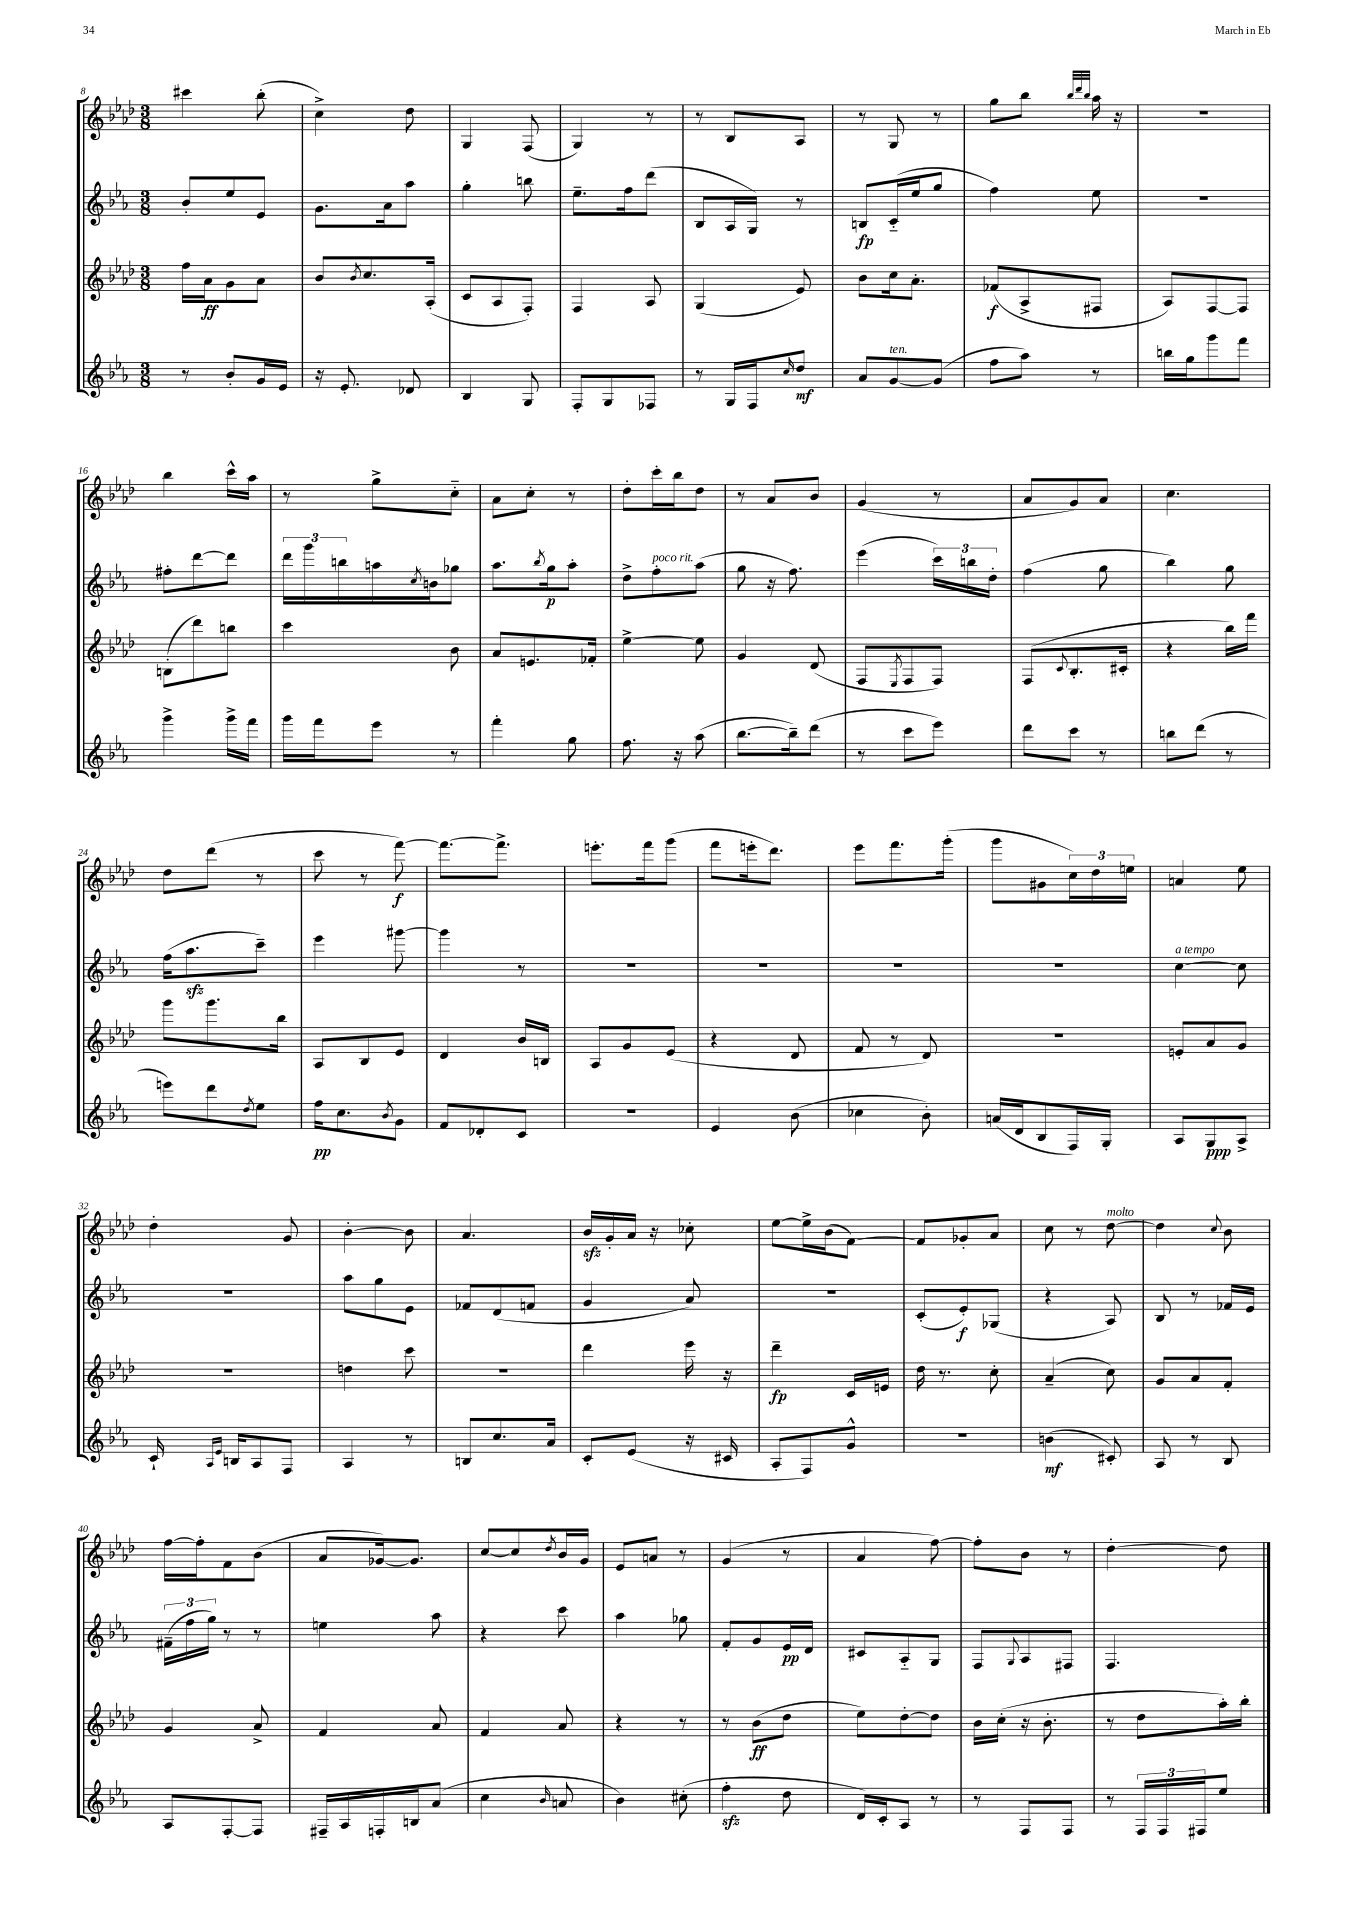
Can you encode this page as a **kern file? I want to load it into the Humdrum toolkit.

**kern	**dynam	**kern	**dynam	**kern	**dynam	**kern	**dynam
*part4	*part4	*part3	*part3	*part2	*part2	*part1	*part1
*staff4	*staff4	*staff3	*staff3	*staff2	*staff2	*staff1	*staff1
*clefG2	*	*clefG2	*	*clefG2	*	*clefG2	*
*k[b-e-a-]	*	*k[b-e-a-d-]	*	*k[b-e-a-]	*	*k[b-e-a-d-]	*
*M3/8	*	*M3/8	*	*M3/8	*	*M3/8	*
=8	=8	=8	=8	=8	=8	=8	=8
8r	.	16ff\LL	.	8b-'/L	.	4ccc#X\	.
.	.	16a-\J	ff	.	.	.	.
8b-'/L	.	8g\	.	8ee-/	.	.	.
16g/L	.	8a-\J	.	8e-/J	.	(8bb-'\	.
16e-/JJ	.	.	.	.	.	.	.
=9	=9	=9	=9	=9	=9	=9	=9
16r	.	8b-/L	.	8.g\L	.	4cc^\)	.
8.e-'/	.	.	.	.	.	.	.
.	.	8qb-/	.	.	.	.	.
.	.	8.cc/	.	.	.	.	.
.	.	.	.	16a-\k	.	.	.
8d-X/	.	.	.	8aa-\J	.	8dd-\	.
.	.	(16A-'/Jk	.	.	.	.	.
=10	=10	=10	=10	=10	=10	=10	=10
4B-/	.	8c/L	.	4gg'\	.	4G/	.
.	.	8A-/	.	.	.	.	.
8G/	.	8F'/J)	.	8bbn\	.	(8F/	.
=11	=11	=11	=11	=11	=11	=11	=11
8F'/L	.	4F/	.	8.ee-~\L	.	4G/)	.
8G/	.	.	.	.	.	.	.
.	.	.	.	16ff\k	.	.	.
8F-X/J	.	8A-/	.	(8ddd\J	.	8r	.
=12	=12	=12	=12	=12	=12	=12	=12
8r	.	(4G/	.	8B-/L	.	8r	.
16G/LL	.	.	.	16A-/L	.	8B-/L	.
16F/J	.	.	.	16G/JJ)	.	.	.
16qqcc/	.	.	.	.	.	.	.
8dd/J	mf	8e-/)	.	8r	.	8A-/J	.
=13	=13	=13	=13	=13	=13	=13	=13
8a-/L	.	8b-\L	.	8Bn/L	fp	8r	.
!LO:TX:a:i:t=ten.	!	!	!	!	!	!	!
[8g/	.	16cc\k	.	(16c/L	.	8G/	.
.	.	8.a-'\J	.	16ee-/J	.	.	.
(8g/J]	.	.	.	8gg/J	.	8r	.
=14	=14	=14	=14	=14	=14	=14	=14
8ff\L	.	(8f-X/L	f	4ff\)	.	8gg\L	.
8aa-\J)	.	8A-^/	.	.	.	8bb-\J	.
.	.	.	.	.	.	32qqbb-/LLL	.
.	.	.	.	.	.	32qqddd-/	.
.	.	.	.	.	.	32qqbb-/JJJ	.
8r	.	8F#X/J	.	8ee-\	.	16aa-\	.
.	.	.	.	.	.	16r	.
=15	=15	=15	=15	=15	=15	=15	=15
16bbn\LL	.	8A-/L)	.	4.r	.	4.r	.
16gg\J	.	.	.	.	.	.	.
8ggg\	.	[8F/	.	.	.	.	.
8fff\J	.	8F/J]	.	.	.	.	.
!!LO:LB:g=z
=16	=16	=16	=16	=16	=16	=16	=16
4ggg^\	.	(8Bn'\L	.	8ff#X'\L	.	4bb-\	.
.	.	8ddd-\)	.	[8ddd\	.	.	.
16ggg^\LL	.	8bbn\J	.	8ddd\J]	.	16ccc^^\LL	.
16fff\JJ	.	.	.	.	.	16aa-\JJ	.
=17	=17	=17	=17	=17	=17	=17	=17
16ggg\LL	.	4ccc\	.	24ddd\LL	.	8r	.
.	.	.	.	24ggg\	.	.	.
16fff\J	.	.	.	.	.	.	.
.	.	.	.	24bbn\	.	.	.
8eee-\J	.	.	.	16aan\	.	8gg^\L	.
.	.	.	.	8qcc/	.	.	.
.	.	.	.	16bn\J	.	.	.
8r	.	8b-\	.	8gg-X\J	.	8cc\J	.
=18	=18	=18	=18	=18	=18	=18	=18
4fff'\	.	8a-/L	.	8.aa-\L	.	8a-\L	.
.	.	8.en/	.	.	.	8cc'\J	.
.	.	.	.	8qbb-/	.	.	.
.	.	.	.	16gg\k	p	.	.
8gg\	.	.	.	8aa-'\J	.	8r	.
.	.	16f-X'/Jk	.	.	.	.	.
=19	=19	=19	=19	=19	=19	=19	=19
8.ff\	.	[4ee-^\	.	8dd^\L	.	8dd-'\L	.
!	!	!	!	!LO:TX:a:i:t=poco rit.	!	!	!
.	.	.	.	8ff'\	.	16ccc'\L	.
16r	.	.	.	.	.	16bb-\J	.
(8aa-\	.	8ee-\]	.	(8aa-\J	.	8dd-\J	.
=20	=20	=20	=20	=20	=20	=20	=20
[8.bb-\L	.	4g/	.	8gg\	.	8r	.
.	.	.	.	16r	.	8a-/L	.
16bb-~\k])	.	.	.	8.ff\)	.	.	.
(8ddd\J	.	(8d-/	.	.	.	8b-/J	.
=21	=21	=21	=21	=21	=21	=21	=21
8r	.	8F/L	.	(4eee-\	.	(4g/	.
.	.	8qE-/	.	.	.	.	.
8ccc\L	.	8F/	.	.	.	.	.
8eee-\J)	.	8F/J)	.	24ccc\LL)	.	8r	.
.	.	.	.	24bbn\	.	.	.
.	.	.	.	24dd'\JJ	.	.	.
=22	=22	=22	=22	=22	=22	=22	=22
8ddd\L	.	(8F/L	.	(4ff\	.	8a-/L	.
.	.	8qqc/	.	.	.	.	.
8ccc\J	.	8.B-'/	.	.	.	8g/)	.
8r	.	.	.	8gg\	.	8a-/J	.
.	.	16c#X'/Jk	.	.	.	.	.
=23	=23	=23	=23	=23	=23	=23	=23
8bbn\L	.	4r	.	4bb-\)	.	4.cc\	.
(8ddd\J	.	.	.	.	.	.	.
8r	.	16bb-\LL)	.	8gg\	.	.	.
.	.	16fff\JJ	.	.	.	.	.
!!LO:LB:g=z
=24	=24	=24	=24	=24	=24	=24	=24
8eeen\L)	.	8ggg\L	.	(16ff\KL	.	8dd-\L	.
.	.	.	.	8.aa-zz\	.	.	.
8ddd\	.	8.ggg\	.	.	.	(8ddd-\J	.
8qdd/	.	.	.	.	.	.	.
8ee-\J	.	.	.	8ccc~\J)	.	8r	.
.	.	16bb-\Jk	.	.	.	.	.
=25	=25	=25	=25	=25	=25	=25	=25
16ff\KL	pp	8A-/L	.	4eee-\	.	8ccc\	.
8.cc\	.	.	.	.	.	.	.
.	.	8B-/	.	.	.	8r	.
8qb-/	.	.	.	.	.	.	.
8g\J	.	8e-/J	.	[8ggg#X\	.	[8fff\)	f
=26	=26	=26	=26	=26	=26	=26	=26
8f/L	.	4d-/	.	4ggg#\]	.	8.fff\L_	.
8d-X'/	.	.	.	.	.	.	.
.	.	.	.	.	.	8.fff^\J]	.
8c/J	.	16b-/LL	.	8r	.	.	.
.	.	16Bn/JJ	.	.	.	.	.
=27	=27	=27	=27	=27	=27	=27	=27
4.r	.	8A-/L	.	4.r	.	8.eeen'\L	.
.	.	8g/	.	.	.	.	.
.	.	.	.	.	.	16fff\k	.
.	.	(8e-/J	.	.	.	(8ggg\J	.
=28	=28	=28	=28	=28	=28	=28	=28
4e-/	.	4r	.	4.r	.	8fff\L	.
.	.	.	.	.	.	16eeen'\k	.
.	.	.	.	.	.	8.ddd-\J)	.
(8b-\	.	8d-/	.	.	.	.	.
=29	=29	=29	=29	=29	=29	=29	=29
4cc-X\	.	8f/	.	4.r	.	8eee-\L	.
.	.	8r	.	.	.	8.fff\	.
8b-'\)	.	8d-/)	.	.	.	.	.
.	.	.	.	.	.	(16ggg'\Jk	.
=30	=30	=30	=30	=30	=30	=30	=30
(16an/LL	.	4.r	.	4.r	.	8ggg\L	.
16d/J	.	.	.	.	.	.	.
8B-/	.	.	.	.	.	8g#X\	.
16F/L)	.	.	.	.	.	24cc\L)	.
.	.	.	.	.	.	24dd-\	.
16G'/JJ	.	.	.	.	.	.	.
.	.	.	.	.	.	24een\JJ	.
=31	=31	=31	=31	=31	=31	=31	=31
!	!	!	!	!LO:TX:a:i:t=a tempo	!	!	!
8A-/L	.	8en'/L	.	[4cc\	.	4an/	.
8G/	ppp	8a-/	.	.	.	.	.
8A-^/J	.	8g/J	.	8cc\]	.	8ee-\	.
!!LO:LB:g=z
=32	=32	=32	=32	=32	=32	=32	=32
16c`/	.	4.r	.	4.r	.	4dd-'\	.
16qqA-/LL	.	.	.	.	.	.	.
16qqe-/JJ	.	.	.	.	.	.	.
16Bn/KL	.	.	.	.	.	.	.
8A-/	.	.	.	.	.	.	.
8F/J	.	.	.	.	.	8g/	.
=33	=33	=33	=33	=33	=33	=33	=33
4A-/	.	4ddn\	.	8aa-\L	.	[4b-'\	.
.	.	.	.	8gg\	.	.	.
8r	.	8ccc\	.	8e-\J	.	8b-\]	.
=34	=34	=34	=34	=34	=34	=34	=34
8Bn/L	.	4.r	.	8f-X/L	.	4.a-/	.
8.cc/	.	.	.	(8d/	.	.	.
.	.	.	.	8fn/J	.	.	.
16a-/Jk	.	.	.	.	.	.	.
=35	=35	=35	=35	=35	=35	=35	=35
8c'/L	.	4ddd-\	.	4g/	.	16b-zz/LL	.
.	.	.	.	.	.	16g'/	.
(8e-/J	.	.	.	.	.	16a-/JJ	.
.	.	.	.	.	.	16r	.
16r	.	16eee-\	.	8a-/)	.	8cc-X'\	.
16c#X/	.	16r	.	.	.	.	.
=36	=36	=36	=36	=36	=36	=36	=36
8A-'/L	.	4ddd-~\	fp	4.r	.	[8ee-\L	.
8F/)	.	.	.	.	.	16ee-^\L]	.
.	.	.	.	.	.	(16b-\J	.
8g^^/J	.	16c/LL	.	.	.	[8f\J)	.
.	.	16en/JJ	.	.	.	.	.
=37	=37	=37	=37	=37	=37	=37	=37
4.r	.	16dd-\	.	(8c'/L	.	8f/L]	.
.	.	8.r	.	.	.	.	.
.	.	.	.	8e-'/)	f	8g-X'/	.
.	.	8cc'\	.	(8G-X/J	.	8a-/J	.
=38	=38	=38	=38	=38	=38	=38	=38
(4bn\	mf	(4a-~/	.	4r	.	8cc\	.
.	.	.	.	.	.	8r	.
!	!	!	!	!	!	!LO:TX:a:i:t=molto	!
8c#X'/)	.	8cc\)	.	8A-/)	.	[8dd-\	.
=39	=39	=39	=39	=39	=39	=39	=39
8A-/	.	8g/L	.	8B-/	.	4dd-\]	.
8r	.	8a-/	.	8r	.	.	.
.	.	.	.	.	.	8qqcc/	.
8B-/	.	8f'/J	.	16f-X/LL	.	8b-\	.
.	.	.	.	16e-/JJ	.	.	.
!!LO:LB:g=z
=40	=40	=40	=40	=40	=40	=40	=40
8A-/L	.	4g/	.	(24f#X~\LL	.	[16ff\LL	.
.	.	.	.	24ff\	.	.	.
.	.	.	.	.	.	16ff'\J]	.
.	.	.	.	24gg\JJ)	.	.	.
[8F'/	.	.	.	8r	.	8f\	.
8F/J]	.	8a-^/	.	8r	.	(8b-\J	.
=41	=41	=41	=41	=41	=41	=41	=41
16F#X~/LL	.	4f/	.	4een\	.	8a-/L	.
16A-/	.	.	.	.	.	.	.
16Fn'/	.	.	.	.	.	[16g-X/k)	.
16Bn/J	.	.	.	.	.	8.g-/J]	.
(8a-/J	.	8a-/	.	8aa-\	.	.	.
=42	=42	=42	=42	=42	=42	=42	=42
4cc\	.	4f/	.	4r	.	[8cc/L	.
.	.	.	.	.	.	8cc/]	.
16qqb-/	.	.	.	.	.	8qdd-/	.
8an/	.	8a-/	.	8ccc\	.	16b-/L	.
.	.	.	.	.	.	16g/JJ	.
=43	=43	=43	=43	=43	=43	=43	=43
4b-\)	.	4r	.	4aa-\	.	8e-/L	.
.	.	.	.	.	.	8an/J	.
(8cc#X'\	.	8r	.	8gg-X\	.	8r	.
=44	=44	=44	=44	=44	=44	=44	=44
4ffzz'\	.	8r	.	8f'/L	.	(4g/	.
.	.	(8b-\L	ff	8g/	.	.	.
8dd\	.	8dd-\J	.	16e-/L	pp	8r	.
.	.	.	.	16d/JJ	.	.	.
=45	=45	=45	=45	=45	=45	=45	=45
16d/LL)	.	8ee-\L)	.	8c#X/L	.	4a-/	.
16c'/J	.	.	.	.	.	.	.
8A-/J	.	[8dd-'\	.	8A-/	.	.	.
8r	.	8dd-\J]	.	8G/J	.	[8ff\)	.
=46	=46	=46	=46	=46	=46	=46	=46
8r	.	16b-\LL	.	8F/L	.	8ff'\L]	.
.	.	(16cc'\JJ	.	.	.	.	.
.	.	.	.	8qqG/	.	.	.
8F/L	.	16r	.	8A-/	.	8b-\J	.
.	.	8.b-'\	.	.	.	.	.
8F/J	.	.	.	8F#X/J	.	8r	.
=47	=47	=47	=47	=47	=47	=47	=47
8r	.	8r	.	4.F/	.	[4dd-'\	.
24F/LL	.	8dd-\L	.	.	.	.	.
24F/	.	.	.	.	.	.	.
24F#X/J	.	.	.	.	.	.	.
8ee-/J	.	16aa-'\L)	.	.	.	8dd-\]	.
.	.	16bb-'\JJ	.	.	.	.	.
==	==	==	==	==	==	==	==
*-	*-	*-	*-	*-	*-	*-	*-
